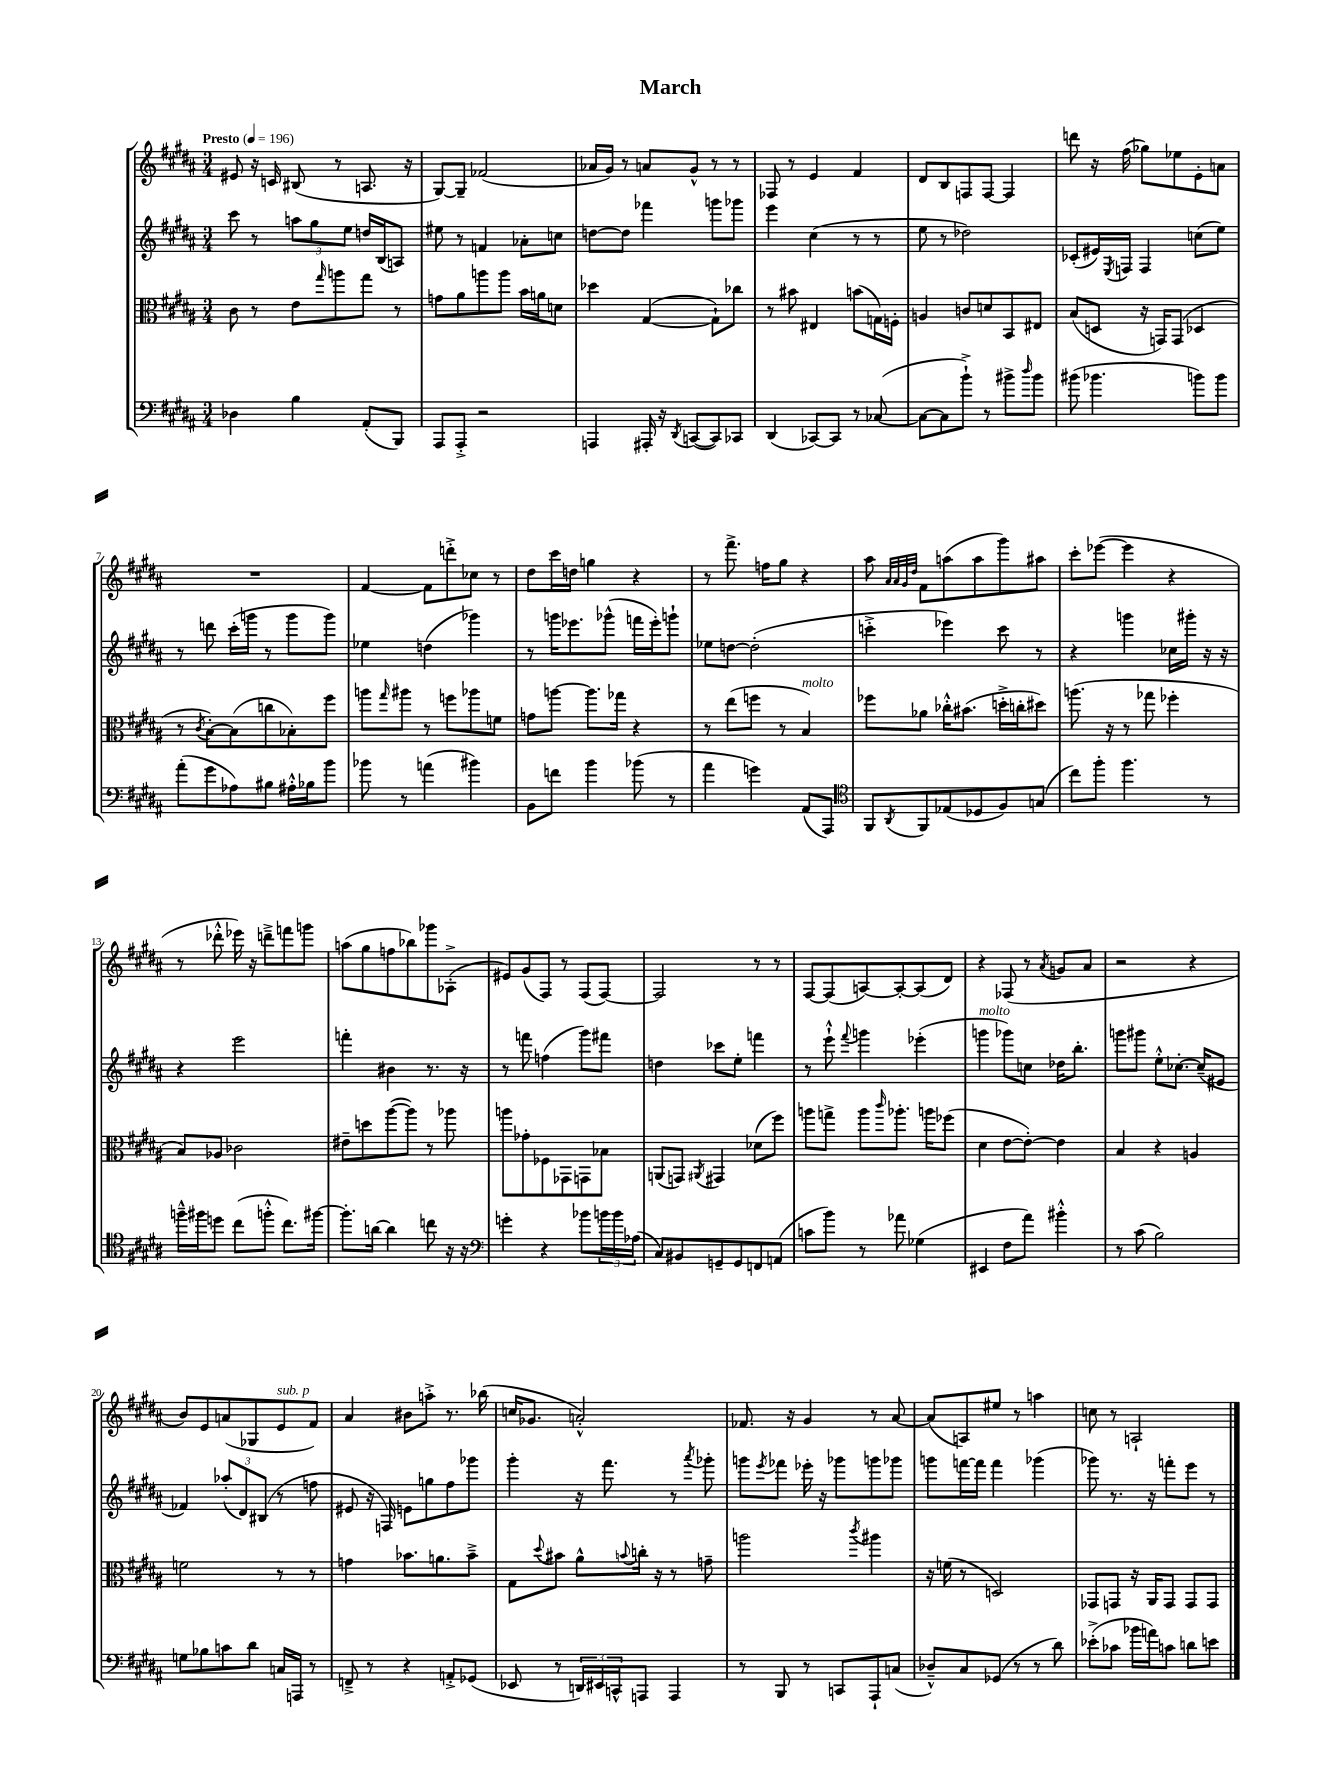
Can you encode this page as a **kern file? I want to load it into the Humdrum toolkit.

**kern	**kern	**kern	**kern
*staff4	*staff3	*staff2	*staff1
*clefF4	*clefC3	*clefG2	*clefG2
*k[f#c#g#d#a#]	*k[f#c#g#d#a#]	*k[f#c#g#d#a#]	*k[f#c#g#d#a#]
*M3/4	*M3/4	*M3/4	*M3/4
*MM196	*MM196	*MM196	*MM196
4D-	8c#	8ccc#	8e#
.	8r	8r	16r
.	.	.	16c
4B	8e	12aa	(8B#
.	.	12gg#	.
.	16qqgg#	.	.
.	8aa	.	8r
.	.	12ee	.
(8AA#'	8gg#	16dd	8.A
.	.	(16B	.
8BBB)	8r	8A)	.
.	.	.	16r
=	=	=	=
8AAA#	8g	8ee#	[8G#)
8AAA#'^	8a#	8r	8G#~]
2r	8aa	4f	(2f-
.	8aa	.	.
.	16b	8a-'	.
.	16a	.	.
.	8d	8cc	.
=	=	=	=
4AAA	4dd-	[8dd	16a-
.	.	.	16g#)
.	.	8dd]	8r
16AAA#'	([4G#	4fff-	8a
16r	.	.	.
8qDD#	.	.	.
([8CC	.	.	8g#^^
8CC])	8G#`])	8ggg	8r
8CC-	8cc-	8ggg-	8r
=	=	=	=
(4DD#	8r	4eee	8F-
.	8b#	.	8r
[8CC-)	4E#	(4cc#	4e
8CC-]	.	.	.
8r	(8b	8r	4f#
([8C-	16G)	8r	.
.	16F'	.	.
=	=	=	=
8C-_	4A	8ee	8d#
8C-]	.	8r	8B
8b`^)	8c	2dd-)	8F
8r	8d	.	[8F
8b#^	8BB	.	4F]
16qqdd#	.	.	.
8b#	8E#	.	.
=	=	=	=
(8b#	(8B	(8c-'	8ddd
4.b-	8D	16e#)	16r
.	.	8qE	.
.	.	16F	(16ff#
.	16r	4F	8gg-)
.	16GG)	.	.
.	(8GG	.	8ee-
8b)	4D-	(8cc	8e'
8b	.	8ee)	8a
=	=	=	=
(8a#'	8r	8r	2.r
.	8qc#	.	.
8g#	[8B')	8ddd	.
8A-)	(8B]	(16ccc#'	.
.	.	16ggg	.
8B#	8cc	8r	.
16A#'^^	8B-')	8ggg	.
16B-	.	.	.
8b	8ff#	8ggg)	.
=	=	=	=
8b-	8aa	4ee-	[4f#
.	16qqgg#	.	.
8r	8aa#	.	.
(4a	8r	(4dd	8f#]
.	8ff	.	8ddd'^
4b#)	8aa-	4ggg-)	8cc-
.	8f	.	8r
=	=	=	=
8BB	8g	8r	8dd#
8f	[8aa	16ggg	16ccc#
.	.	8.eee-	16dd
4b	8.aa]	.	4gg
.	.	(8ggg-^^	.
.	16gg-	.	.
(8b-	4r	16fff	4r
.	.	16eee-')	.
8r	.	8ggg`	.
=	=	=	=
4a#	8r	8ee-	8r
.	(8ee	[8dd	8.fff#^
4g)	8ff	(2dd']	.
.	.	.	16ff
.	8r	.	8gg#
(8AA#	4B)	.	4r
8AAA#)	.	.	.
=	=	=	=
*clefC4	*	*	*
8FF#	8ff-	4ccc'^	8aa#
.	.	.	32qqa#
.	.	.	32qqa#
.	.	.	32qqg#
8qAA#	.	.	32qqdd#
8FF#	8a-	.	8f#
(8E-	16cc-'^^	4eee-)	(8aa
.	(8.b#	.	.
8D-	.	.	8aa
8F#)	16dd'^	8ccc	8ggg#)
.	16cc'	.	.
(8G	8dd#)	8r	8aa#
=	=	=	=
8cc#)	(8.aa	4r	8ccc#'
8ff#'	.	.	([8eee-
.	16r	.	.
4.ff#	8r	4ggg	4eee-]
.	8gg-	.	.
.	4ff-'	16cc-	4r
.	.	16ggg#'	.
8r	.	16r	.
.	.	16r	.
=	=	=	=
16ff~^^	8B)	4r	8r
16ff#	.	.	.
8dd	8A-	.	8ddd-'^^
(8cc#	2c-	2eee	16eee-)
.	.	.	16r
8ff'^^	.	.	8ddd~^
8.cc#)	.	.	8fff
.	.	.	8ggg
[16ff#	.	.	.
=	=	=	=
8.ff#']	8e#~	4fff'	(8aa
.	8dd	.	8gg#
[16a	.	.	.
4a]	([8aa#	4b#	8ff
.	8aa#])	.	8bb-)
8cc	8r	8.r	8ggg-
16r	8aa-	.	(8A-'^
16r	.	16r	.
=	=	=	=
*clefF4	*	*	*
4g'	8aa	8r	8e#)
.	8g-'	8fff	(8g#
4r	8F-	(4ff	8F#)
.	8GG-	.	8r
8b-	8GG	8ggg#)	(8F#
24b	8B-	8fff#	[8F#)
24b	.	.	.
(24A-	.	.	.
=	=	=	=
8C#)	(8AA	4dd	2F#]
8BB#	8GG)	.	.
.	8qAA#	.	.
8GG~	4GG#	8ccc-	.
8GG	.	8ee'	.
8FF	(8d-	4fff	8r
(8AA	8ff#)	.	8r
=	=	=	=
8c	8aa	8r	[8F#
8b)	8gg^	8eee`^^	(8F#]
.	.	8qqfff#	.
8r	8aa	4ggg	[8A)
.	16qqccc#	.	.
8a-	8.aa-'	.	8A'_
(4G-	.	(4eee-'	(8A]
.	16aa	.	.
.	(8ff-	.	8d#)
=	=	=	=
4EE#	4d#	4ggg	4r
8F#	[8e	8ggg-)	(8F-
8a#)	8e'_)	8cc	8r
.	.	.	8qa#
4b#'^^	4e]	16dd-	8g
.	.	8.bb'	.
.	.	.	8a#
=	=	=	=
8r	4B	8ggg	2r
(8c#	.	8ggg#	.
2B)	4r	8ee'^^	.
.	.	[8.cc-'	.
.	4A	.	4r
.	.	(16cc-~]	.
.	.	8e#	.
=	=	=	=
8G	2f	4f-)	8b)
8B-	.	.	8e
8c	.	(12aa-'	(8a
.	.	12d#)	.
8d#	.	.	8G-
.	.	(12B#	.
16C	8r	8r	8e
16AAA	.	.	.
8r	8r	8ff	8f#)
=	=	=	=
8FF~^	4g	8e#	4a#
8r	.	16r	.
.	.	16F)	.
4r	8.b-	8e	8b#
.	.	8gg	8aa'^
.	8.a	.	.
8AA'^	.	8ff#	8.r
(8GG-	8b-~^	8ggg-	.
.	.	.	(16bb-
=	=	=	=
8EE-	8G#	4ggg#'	16cc
.	.	.	8.g-
.	8qqdd#	.	.
8r	8b#	.	.
24DD)	8a#^^	16r	2a'^^)
24EE#	.	.	.
.	.	8.fff#	.
24CC^^	.	.	.
.	8qqb	.	.
8AAA	16cc'	.	.
.	16r	.	.
4AAA	8r	8r	.
.	.	8qaaa#	.
.	8g~	8ggg-'	.
=	=	=	=
8r	2aa	8ggg	8.f-
.	.	8qeee	.
8BBB	.	8fff-	.
.	.	.	16r
8r	.	16eee-'	4g#
.	.	16r	.
8CC	.	8ggg-	.
.	8qccc#	.	.
8AAA#`	4aa#	8ggg	8r
(8C	.	8ggg-	[8a#
=	=	=	=
8D-~^^)	16r	8ggg	(8a#]
.	(16f	.	.
8C#	8r	[16fff	8A)
.	.	16fff]	.
(8GG-	2D)	4fff	8ee#
8r	.	.	8r
8r	.	(4ggg-	4aa
8d#)	.	.	.
=	=	=	=
(8e-'^	8GG-	8ggg-)	8cc
8c-	8GG	8.r	8r
16b-	16r	.	2A`
16a)	16AA#	16r	.
8c	8GG	8fff'	.
8d	8GG	8eee	.
8e	8GG	8r	.
==	==	==	==
*-	*-	*-	*-
